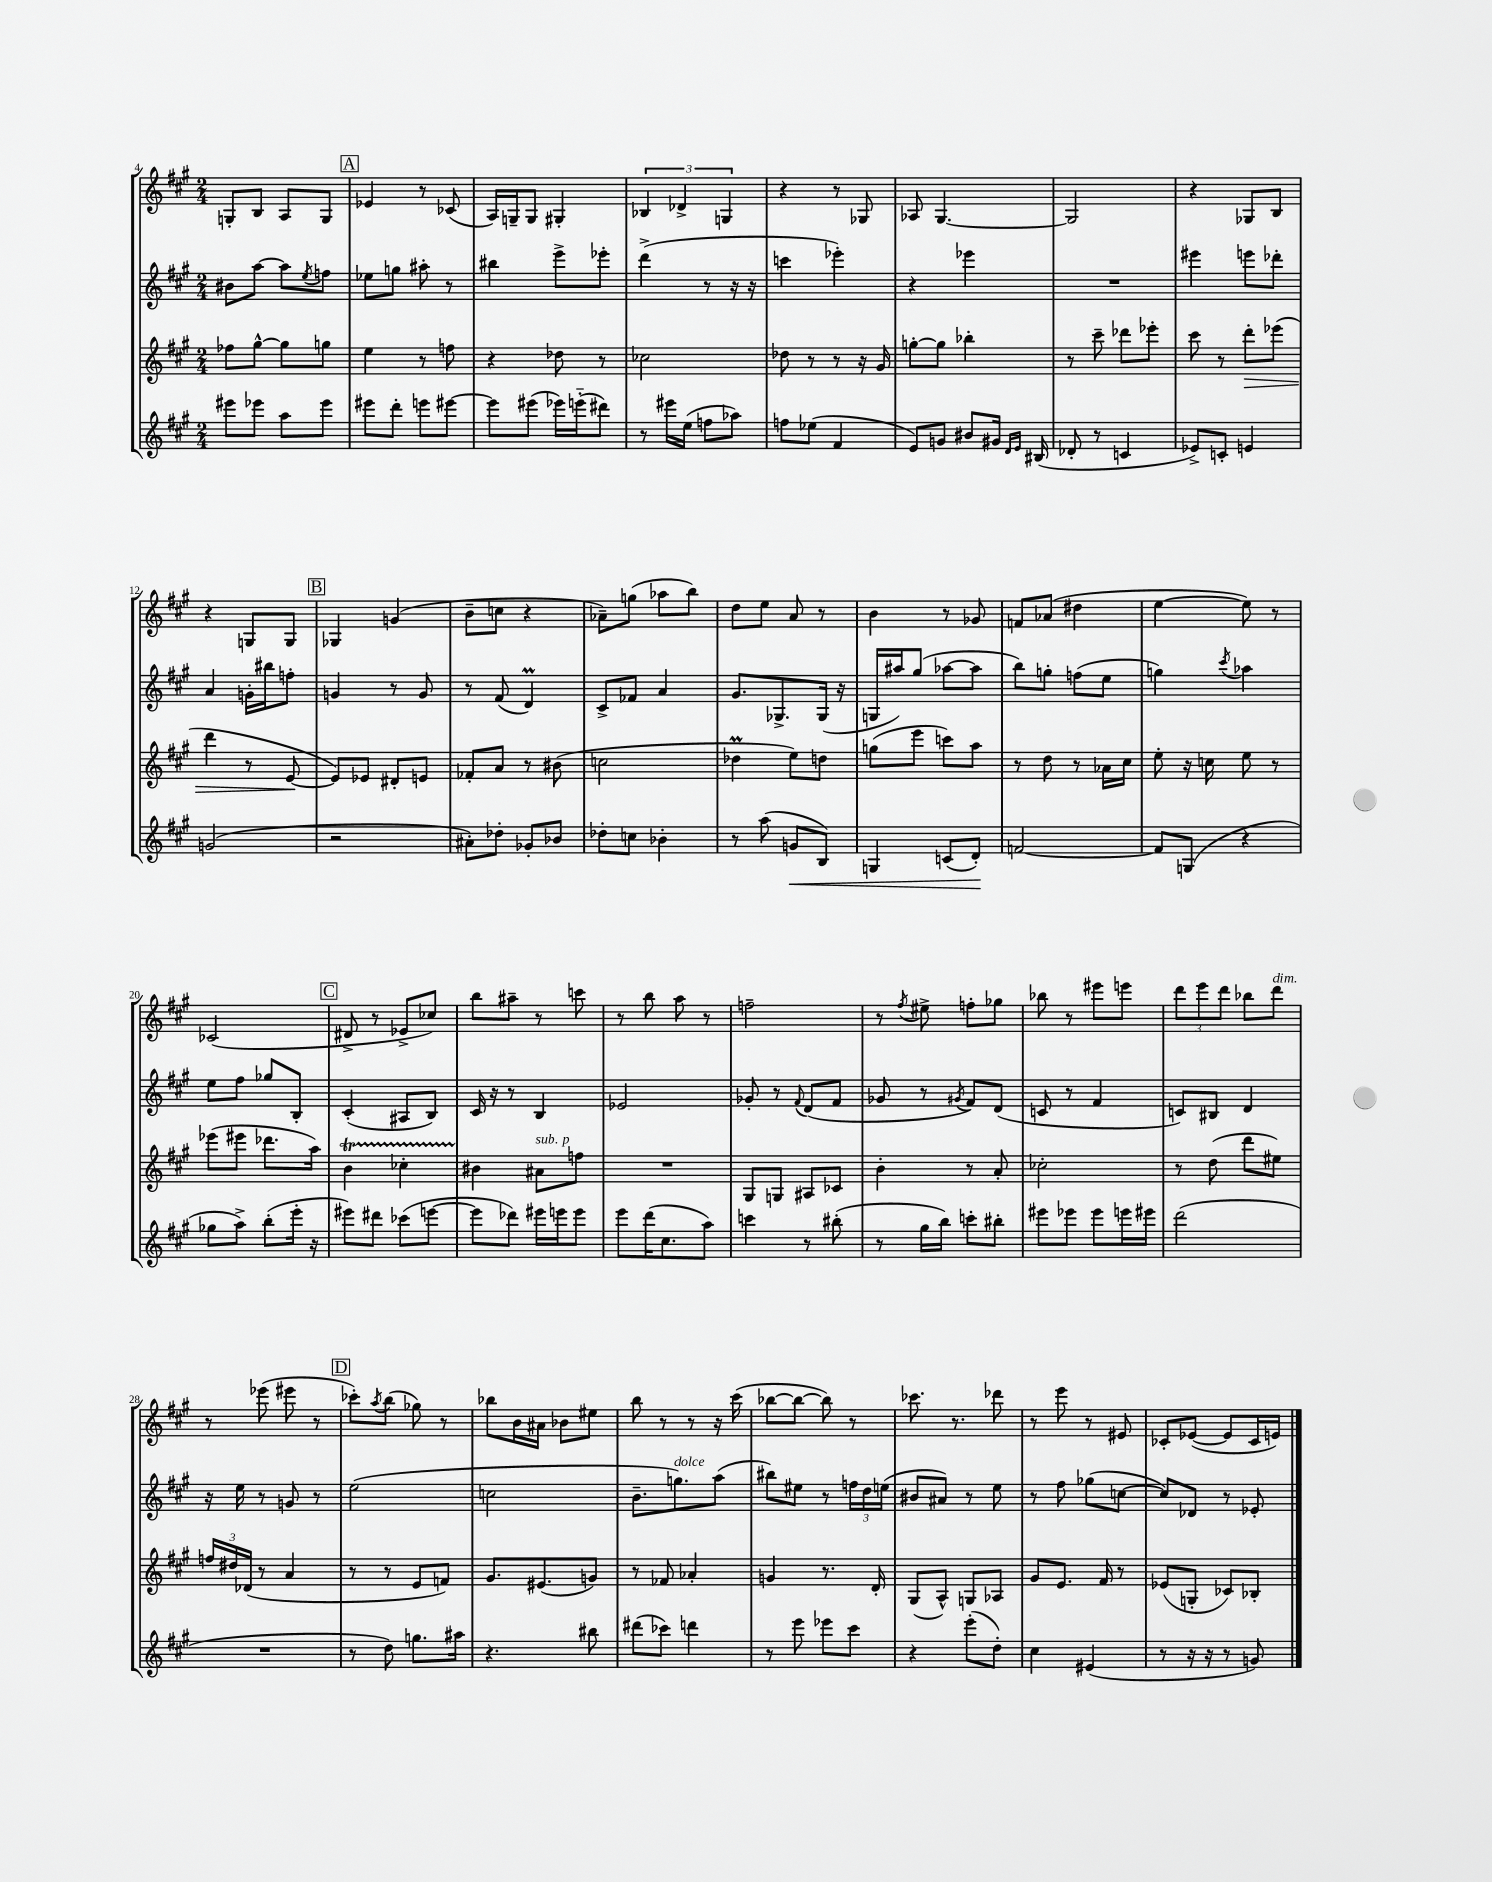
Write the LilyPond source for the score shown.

<<
\new StaffGroup <<
\new Staff = "s0" {
    \clef treble \key a \major \numericTimeSignature \time 2/4
    g8-. b8 a8 g8 |
    \mark \markup { \box "A" } ees'4 r8 ces'8( |
    a16) g16-- g8 gis4-. |
    \tuplet 3/2 { bes4 des'4-> g4 } |
    r4 r8 ges8 |
    aes8 gis4.~ |
    gis2 |
    r4 ges8 b8 |
    r4 g8 g8 |
    \mark \markup { \box "B" } ges4 g'4( |
    b'8-- c''8 r4 |
    aes'8--) g''8( aes''8 b''8) |
    d''8 e''8 a'8 r8 |
    b'4 r8 ges'8 |
    f'8 aes'8( dis''4 |
    e''4~ e''8) r8 |
    ces'2( |
    \mark \markup { \box "C" } dis'8-> r8 ees'8-> ces''8) |
    b''8 ais''8-- r8 c'''8 |
    r8 b''8 a''8 r8 |
    f''2-- |
    r8 \acciaccatura { fis''8 } eis''8-> f''8-. ges''8 |
    bes''8 r8 eis'''8 e'''8 |
    \tuplet 3/2 { d'''8 e'''8 d'''8 } bes''8 d'''8^\markup { \italic "dim." } |
    r8 ees'''8( eis'''8 r8 |
    \mark \markup { \box "D" } ces'''8-.) \acciaccatura { a''8 } b''8( ges''8) r8 |
    bes''8 b'16 ais'16 bes'8 eis''8 |
    b''8 r8 r8 r16 cis'''16( |
    bes''8~ bes''8~ bes''8) r8 |
    ces'''8. r8. des'''8 |
    r8 e'''8 r8 eis'8 |
    ces'8-. ees'8~( ees'8 ces'16 e'16) \bar "|." |
}
\new Staff = "s1" {
    \clef treble \key a \major \numericTimeSignature \time 2/4
    bis'8 a''8~ a''8 \acciaccatura { e''8 } f''8 |
    \mark \markup { \box "A" } ees''8 g''8 ais''8-. r8 |
    bis''4 e'''8-> ees'''8-. |
    d'''4->( r8 r16 r16 |
    c'''4 ees'''4-.) |
    r4 ees'''4 |
    R2 |
    eis'''4 e'''8 des'''8-. |
    a'4 g'16-. bis''16 f''8-. |
    \mark \markup { \box "B" } g'4 r8 g'8 |
    r8 fis'8( d'4\prall) |
    cis'8-> fes'8 a'4 |
    gis'8. ges8.-> ges16( r16 |
    g16 ais''16) gis''8( aes''8~ aes''8 |
    b''8) g''8-. f''8( e''8 |
    g''4) \acciaccatura { cis'''8 } aes''4 |
    e''8 fis''8 ges''8 b8-. |
    \mark \markup { \box "C" } cis'4-.( ais8 b8) |
    cis'16 r16 r8 b4 |
    ees'2 |
    ges'8-. r8 \appoggiatura { fis'8 } d'8( fis'8 |
    ges'8 r8 \acciaccatura { gis'8 } fis'8) d'8( |
    c'8 r8 fis'4 |
    c'8) bis8 d'4 |
    r16 e''16 r8 g'8 r8 |
    \mark \markup { \box "D" } e''2( |
    c''2 |
    b'8.-- g''8.^\markup { \italic "dolce" }) a''8( |
    bis''8) eis''8 r8 \tuplet 3/2 { f''16 d''16 e''16( } |
    bis'8 ais'8) r8 e''8 |
    r8 fis''8 ges''8( c''8~ |
    c''8) des'8 r8 ees'8-. \bar "|." |
}
\new Staff = "s2" {
    \clef treble \key a \major \numericTimeSignature \time 2/4
    fes''8 gis''8~-^ gis''8 g''8 |
    \mark \markup { \box "A" } e''4 r8 f''8 |
    r4 des''8 r8 |
    ces''2 |
    des''8 r8 r8 r16 gis'16 |
    g''8~-. g''8 bes''4-. |
    r8 cis'''8-- des'''8 ees'''8-. |
    cis'''8 r8 d'''8-.\> ees'''8( |
    d'''4 r8 e'8~\! |
    \mark \markup { \box "B" } e'8) ees'8 dis'8-. e'8 |
    fes'8-. a'8 r8 bis'8( |
    c''2 |
    des''4\prall e''8) d''8 |
    g''8( e'''8 c'''8) a''8 |
    r8 d''8 r8 aes'16 cis''16 |
    e''8-. r16 c''16 e''8 r8 |
    ees'''8( eis'''8 des'''8. a''16) |
    \mark \markup { \box "C" } b'4\startTrillSpan ces''4-. |
    bis'4\stopTrillSpan ais'8^\markup { \italic "sub. p" } f''8 |
    R2 |
    gis8 g8 ais8 ces'8 |
    b'4-. r8 a'8-. |
    ces''2-. |
    r8 d''8( d'''8 eis''8) |
    \tuplet 3/2 { f''16 dis''16 des'16( } r8 a'4 |
    \mark \markup { \box "D" } r8 r8 e'8 f'8) |
    gis'8. eis'8.( g'8) |
    r8 fes'8 aes'4-. |
    g'4 r8. d'16-. |
    gis8( a8-^) g8 aes8 |
    gis'8 e'8. fis'16 r8 |
    ees'8( g8-. ces'8) bes8-. \bar "|." |
}
\new Staff = "s3" {
    \clef treble \key a \major \numericTimeSignature \time 2/4
    eis'''8 ees'''8 a''8 ees'''8 |
    \mark \markup { \box "A" } eis'''8 d'''8-. e'''8 eis'''8~ |
    eis'''8 eis'''8( ees'''16) e'''16-_( dis'''8) |
    r8 eis'''16 e''16( f''8 aes''8) |
    f''8 ees''8( fis'4 |
    e'8) g'8 bis'8 gis'16 \grace { d'16 e'16 } bis16( |
    des'8-. r8 c'4 |
    ees'8->) c'8-. e'4 |
    g'2( |
    \mark \markup { \box "B" } r2 |
    ais'8-.) des''8-. ges'8-. bes'8 |
    des''8-. c''8 bes'4-. |
    r8 a''8( g'8\< b8) |
    g4 c'8( d'8-.\!) |
    f'2~ |
    f'8 g8( r4 |
    ges''8 a''8->) b''8-.( e'''16-. r16 |
    \mark \markup { \box "C" } eis'''8) dis'''8 ces'''8( e'''8~ |
    e'''8 des'''8) eis'''16 e'''16 e'''8 |
    e'''8 d'''16( cis''8. a''8) |
    c'''4 r8 bis''8-.( |
    r8 gis''16 b''16) c'''8-. bis''8-. |
    eis'''8 ees'''8 ees'''8 e'''16 eis'''16 |
    d'''2( |
    R2 |
    \mark \markup { \box "D" } r8 d''8) g''8. ais''16 |
    r4. bis''8 |
    dis'''8( ces'''8) d'''4 |
    r8 e'''8 ees'''8 cis'''8 |
    r4 e'''8-.( d''8-.) |
    cis''4 eis'4( |
    r8 r16 r16 r8 g'8) \bar "|." |
}
>>
>>
\layout { \context { \Score currentBarNumber = #4 } }
